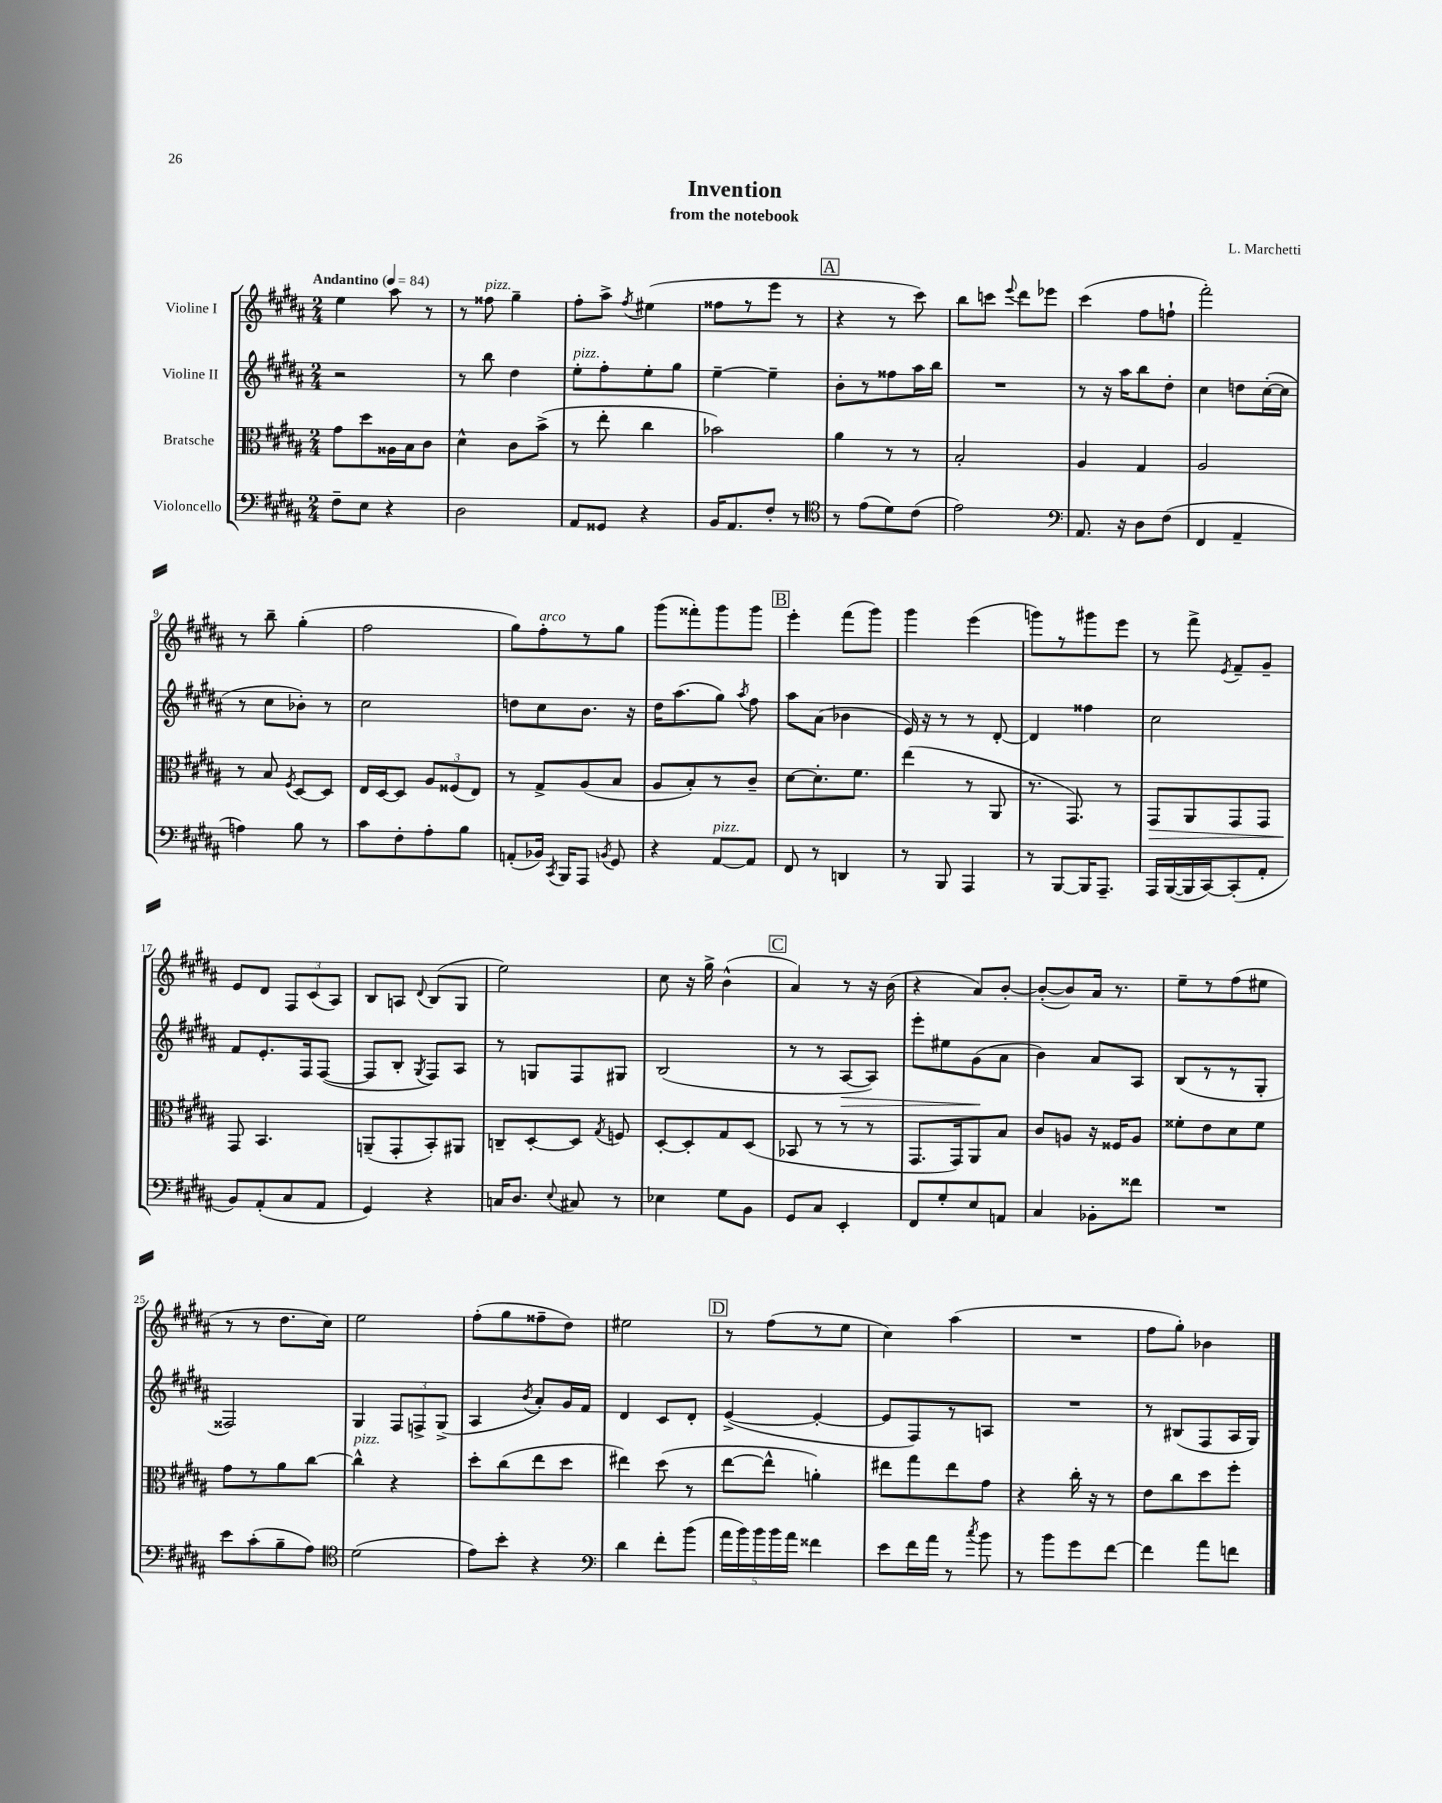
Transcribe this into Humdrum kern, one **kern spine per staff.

**kern	**kern	**kern	**kern
*staff4	*staff3	*staff2	*staff1
*clefF4	*clefC3	*clefG2	*clefG2
*k[f#c#g#d#a#]	*k[f#c#g#d#a#]	*k[f#c#g#d#a#]	*k[f#c#g#d#a#]
*M2/4	*M2/4	*M2/4	*M2/4
*MM84	*MM84	*MM84	*MM84
8F#~\L	8g#\L	2r	4ee\
8E\J	8dd#\	.	.
4r	16A##\L	.	8aa#\
.	16B\J	.	.
.	8c#\J	.	8r
=	=	=	=
2D#\	4d#^^\	8r	8r
.	.	8bb\	8ff##\
.	8c#\L	4dd#\	4gg#~\
.	(8b^\J	.	.
=	=	=	=
8AA#/L	8r	8ee'\L	8ff#'\L
8GG##/J	8ee'\	8ff#'\	8aa#^\J
.	.	.	8qff#/
4r	4cc#\	8ee'\	(4ee#\
.	.	8gg#\J	.
=	=	=	=
16BB/LK	2b-\)	[4ee~\	8ff##\L
8.AA#/	.	.	.
.	.	.	8r
8F#'/J	.	4ee~\]	8eee\J
8r	.	.	8r
=	=	=	=
*clefC4	*	*	*
8r	4a#\	8b'\L	4r
(8e\L	.	8r	.
8d#\)	8r	8ff##\	8r
(8c#\J	8r	16aa#\L	8ccc#\)
.	.	16bb\JJ	.
=	=	=	=
2e\)	2B'/	2r	8bb\L
.	.	.	8ccc\J
.	.	.	8qqeee/
.	.	.	8ddd#\L
.	.	.	8eee-\J
=	=	=	=
*clefF4	*	*	*
8.AA#/	4A#/	8r	(4ccc#\
.	.	16r	.
16r	.	16aa#\LK	.
8D#\L	4G#/	8bb\	8ff#\L
(8F#\J	.	8dd#'\J	8ff`\J
=	=	=	=
4FF#/	2A#/	4cc#\	2fff#'\)
4AA#~/	.	8dd\L	.
.	.	([16cc#'\L	.
.	.	16cc#\]JJ	.
=	=	=	=
4A\)	8r	8r	8r
.	8B/	8cc#\L	8bb~\
.	8qF#/	.	.
8B\	[8D#/L	8b-'\J)	(4gg#'\
8r	8D#/]J	8r	.
=	=	=	=
8c#\L	16E/LL	2cc#\	2ff#\
.	[16D#/J	.	.
8F#'\	8D#/]J	.	.
8A#'\	12A#/L	.	.
.	(12F##/	.	.
8B\J	.	.	.
.	12E/J)	.	.
=	=	=	=
(8AA'/L	8r	8dd\L	8gg#\L)
16BB-/Jk)	8G#^/L	8cc#\	8ff#'\
8qCC#/	.	.	.
16BBB/LK	.	.	.
8AAA#/J	(8A#/	8.b\J	8r
8qBB/	.	.	.
8GG#/	8B/J	.	8gg#\J
.	.	16r	.
=	=	=	=
4r	8A#/L	16dd#\LK	(8ggg#\L
.	.	(8.aa#\	.
.	8B'/)	.	8fff##'\)
[8AA#/L	8r	8gg#\J)	8ggg#\
.	.	8qaa#/	.
8AA#/]J	8c#~/J	8ff#\	8ggg#\J
=	=	=	=
8FF#/	[8d#\L	8aa#\L	4eee'\
8r	8.d#'\]	(8a#\J	.
4DD/	.	4b-\	(8fff#\L
.	8.f#\J	.	.
.	.	.	8ggg#\J)
=	=	=	=
8r	(4ee\	16e/)	4ggg#\
.	.	16r	.
8BBB/	.	8r	.
4AAA#/	8r	8r	(4eee\
.	8AA#/	[8d#'/	.
=	=	=	=
8r	8.r	4d#/]	8ggg\L)
[8BBB/L	.	.	8r
.	8.GG#/)	.	.
16BBB/]K	.	4ff##\	8ggg#\
8.AAA#~/J	.	.	.
.	8r	.	8eee\J
=	=	=	=
16AAA#/LL	8GG#/L	2cc#\	8r
([16BBB/	.	.	.
16BBB/]	8AA#/	.	8fff#^\
[16CC#/J)	.	.	.
.	.	.	8qe/
(8CC#'/]	8GG#/	.	8f#~/L
8AA#'/J	8GG#/J	.	8g#~/J
=	=	=	=
8BB/L)	8GG#/	8f#/L	8e/L
(8AA#'/	4.BB/	8.e'/	8d#/J
8C#/	.	.	12F#/L
.	.	16F#/k	.
.	.	.	(12c#/
8AA#/J	.	([8F#/J	.
.	.	.	12A#/J)
=	=	=	=
4GG#/)	(8AA~/L	8F#/]L	8B/L
.	8GG#'/	8B'/J	8A/J
.	.	8qG#/	8qqd#/
4r	8BB'/)	8F#/L)	(8B/L
.	8AA#/J	8A#/J	8G#/J
=	=	=	=
16C/LK	8C~/L	8r	2ee\)
8.D#/J	.	.	.
.	[8D#'/	8G/L	.
8qqE/	.	.	.
8C#/	8D#/]J	8F#/	.
.	8qG#/	.	.
8r	8F/	8G#/J	.
=	=	=	=
4E-\	[8D#'/L	(2B/	8cc#\
.	8D#'/]	.	16r
.	.	.	16gg#^\
8G#\L	8G#/	.	(4b^^\
8BB\J	(8D#/J	.	.
=	=	=	=
8GG#/L	8BB-/	8r	4a#/)
8C#/J	8r	8r	.
4EE'/	8r	[8A#/L	8r
.	8r	8A#/]J)	16r
.	.	.	(16b\
=	=	=	=
8FF#/L	8.GG#/L	8eee'\L	4r
8G#'/	.	8ee#\	.
.	16GG#/k)	.	.
8E/	8AA#/	(8g#\	8a#/L)
8AA/J	8B/J	8a#\J	[8b'/J
=	=	=	=
4C#/	8c#/L	4b\)	(8b'/_L
.	8A/J	.	8b/])
8BB-'\L	16r	8a#/L	16a#/Jk
.	16F##/LK	.	8.r
8f##\J	8A/J	8A#/J	.
=	=	=	=
2r	8f##'\L	(8B/L	8ee~\L
.	8e\	8r	8r
.	8d#\	8r	(8ff#\
.	8f##\J	8G#'/J	8ee#\J
=	=	=	=
8e\L	8g#\L	2F##/)	8r
(8c#'\	8r	.	8r
8B~\	8a#\	.	8.dd#\L
8A#\J)	[8cc#\J	.	.
.	.	.	16cc#\Jk)
=	=	=	=
*clefC4	*	*	*
(2d#\	4cc#^^\]	4G#/	2ee\
.	4r	12F#/L	.
.	.	12F^/	.
.	.	(12G#^/J	.
=	=	=	=
8e\L)	8dd#'\L	4A#/	(8ff#'\L
8b'\J	(8cc#\	.	8gg#\
.	.	8qb/	.
4r	8ee\	8a#'/L)	8ff##~\
.	8dd#\J	16g#/L	8dd#\J)
.	.	16f#/JJ	.
=	=	=	=
*clefF4	*	*	*
4d#\	4ee#\)	4d#/	2ee#\
8f#'\L	(8dd#\	8c#/L	.
(8b\J	8r	8d#'/J	.
=	=	=	=
20a#\LL	[8ee\L	([4e^/	8r
20b\)	.	.	.
20b\	.	.	.
.	8ee^^\]J	.	(8ff#\L
20b\	.	.	.
20a#\JJ	.	.	.
4f##\	4a'\)	4e'/_	8r
.	.	.	8ee\J
=	=	=	=
8e\L	8ee#\L	8e/]L	4cc#\)
16f#\L	8gg#\	8F#/)	.
16a#\JJ	.	.	.
8r	8ee#\	8r	(4aa#\
8qcc#/	.	.	.
8b\	8g#\J	8A/J	.
=	=	=	=
8r	4r	2r	2r
8b\L	.	.	.
8g#\	16cc#'\	.	.
.	16r	.	.
[8f#\J	8r	.	.
=	=	=	=
4f#\]	8e\L	8r	8ff#\L
.	8cc#\	(8B#/L	8gg#'\J)
8a#\L	8dd#\	8F#/	4b-\
8f\J	8ff#'\J	16A#/L	.
.	.	16G#/JJ)	.
==	==	==	==
*-	*-	*-	*-
